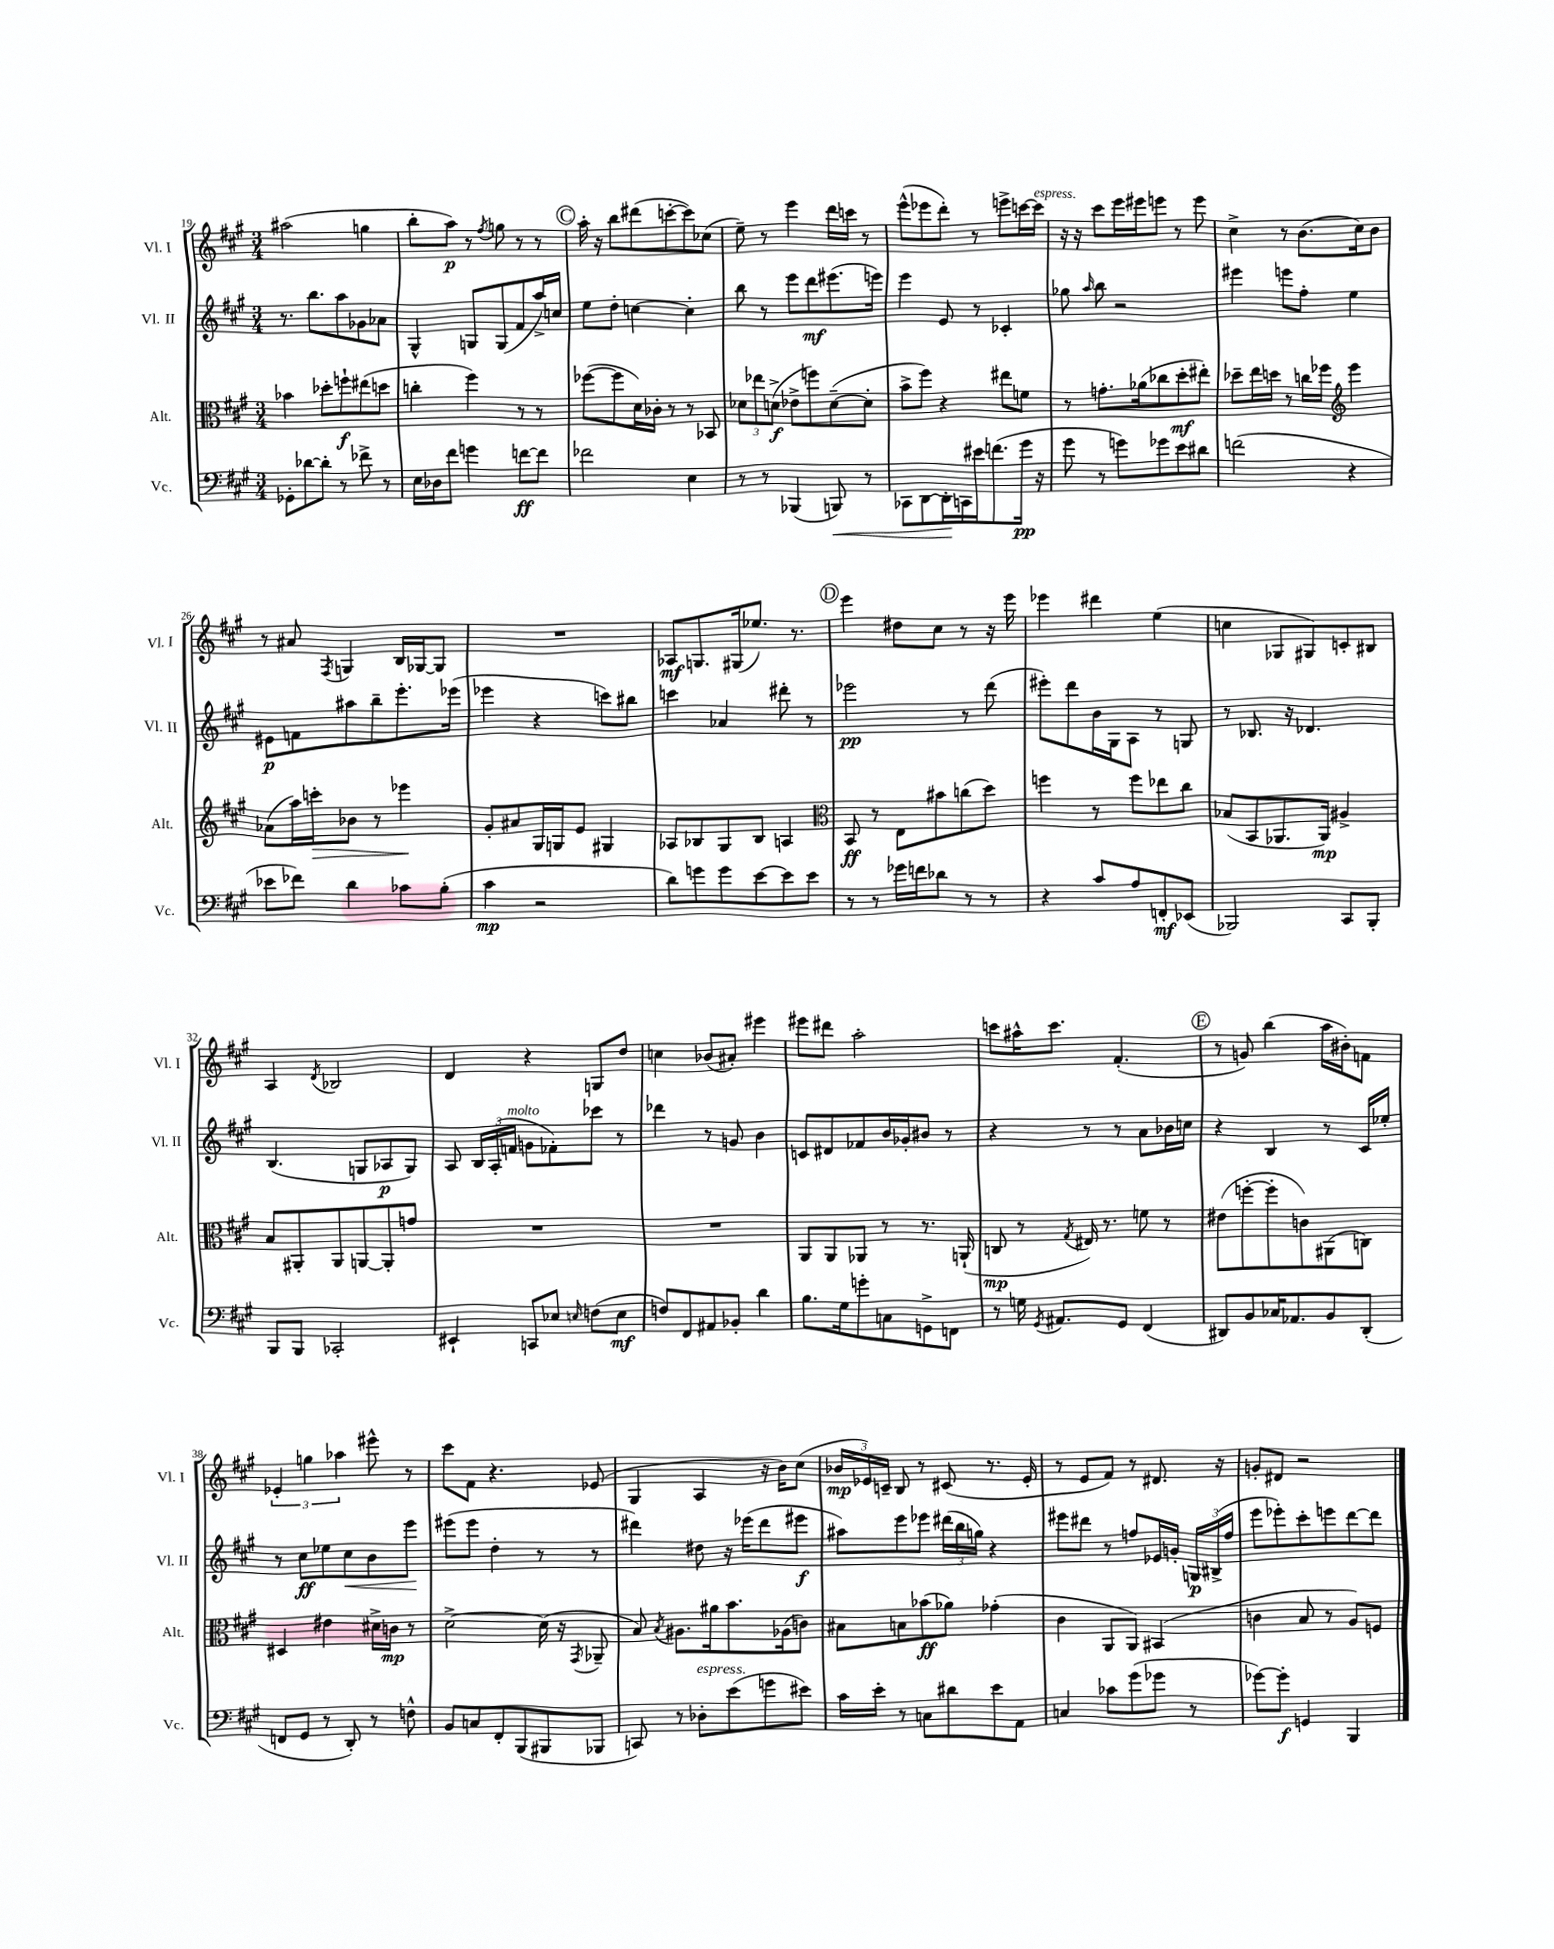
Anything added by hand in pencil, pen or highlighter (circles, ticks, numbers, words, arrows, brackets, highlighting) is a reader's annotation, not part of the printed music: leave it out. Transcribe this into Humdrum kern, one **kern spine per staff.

**kern	**kern	**kern	**kern
*staff4	*staff3	*staff2	*staff1
*clefF4	*clefC3	*clefG2	*clefG2
*k[f#c#g#]	*k[f#c#g#]	*k[f#c#g#]	*k[f#c#g#]
*M3/4	*M3/4	*M3/4	*M3/4
8GG-'\L	4b-\	8.r	(2aa#\
[8d-\	.	.	.
.	.	8.bb\L	.
8d-'\]J	8dd-'\L	.	.
8r	8ff`\	8aa\	.
8f-^\	(8ee#\	8g-\	4gg\
8r	8dd\J	8a-\J	.
=	=	=	=
16E\LL	4cc'\	4G#^^/	8bb'\L
16D-\J	.	.	.
8f#\J	.	.	8aa\J)
4g\	4ff#\)	8G/L	8r
.	.	.	8qff#/
.	.	(8G/	8gg\
[8f\L	8r	8f#/	8r
8f\]J	8r	16aa^/L)	8r
.	.	16cc/JJ	.
=	=	=	=
2f-\	([8ff-\L	8ee\L	16aa'\
.	.	.	16r
.	8ff-\]	8dd'\J	8bb\L
.	16d\L)	[4cc\	(8ddd#\
.	16c-'\JJ	.	.
.	8r	.	[8ccc'\
4E\	8r	4cc'\]	8ccc\])
.	8BB-/	.	(8cc-\J
=	=	=	=
8r	12d-\L	8bb\	8ee~\)
.	12ee-\	.	.
8r	.	8r	8r
.	(12d^\J	.	.
(4BBB-/	8e-^\L	8eee\L	4eee\
.	8ff\)	8ddd\	.
8BBB/)	([8d~\	(8.eee#\	16ddd\LL
.	.	.	16ccc\JJ
8r	8d'\]J	.	8r
.	.	16eee\Jk)	.
=	=	=	=
8CC-\L	8b^\L	4eee\	(8eee^^\L
[8DD\	8ff#\J)	.	8eee-\
16DD'\]L	4r	8e/	8ddd'\J)
16CC\	.	.	.
16e#\J	.	8r	8r
(8.f\	.	.	.
.	8ee#\L	4c-'/	8eee^\L
16g#\Jk	8f\J	.	[16ccc\L
16r	.	.	16ccc\]JJ
=	=	=	=
8g#\	8r	8gg-\	16r
.	.	.	16r
.	.	16qqaa/	.
8r	8.g'\L	8bb\	8ccc#\L
8g\L)	.	2r	16eee\L
.	(16a-\k	.	16eee#\J
8g-\	8cc-\	.	8eee\J
8e\	8dd'\	.	8r
8d#\J	8ee#'\J)	.	8eee\
=	=	=	=
(2f\	8dd-~\L	4eee#\	4cc#^\
.	16ee\L	.	.
.	16dd\JJ	.	.
.	8r	8eee\L	8r
.	16cc\LL	8ff#'\J	(8.b\L
.	16ff-\JJ	.	.
*	*clefG2	*	*
4r	4eee\	4ee\	.
.	.	.	16cc#\k)
.	.	.	8b\J
=	=	=	=
8e-\L	(8a-\L	8e#\L	8r
8f-\J)	16aa\L)	8f\	8a#/
.	16ccc'\J	.	.
.	.	.	8qF#/
4d\	8b-\J	8aa#\	4G/
.	8r	8bb~\	.
8c-\L	4eee-\	8.eee'\	16B/LL
.	.	.	[16G-/J
(8B'\J	.	.	8G-/]J
.	.	(16eee-\Jk	.
=	=	=	=
4c#\	8g#'/L	4eee-\	2.r
.	8a#/	.	.
2r	16G#/L	4r	.
.	16G/J	.	.
.	8e/J	.	.
.	4G#/	8ccc\L)	.
.	.	8bb#\J	.
=	=	=	=
8d\L)	8A-/L	4ccc\	8A-/L
8g\	8B-/	.	8.G/
8g\	8G#/	4a-/	.
.	.	.	(16G#/k
[8e\	8B-/J	.	8.ee-/J)
8e\]	4A/	8ddd#'\	.
.	.	.	8.r
8e\J	.	8r	.
=	=	=	=
*	*clefC3	*	*
8r	8BB/	2eee-\	4eee\
8r	8r	.	.
16g-\LL	8E\L	.	8dd#\L
16f\J	.	.	.
8d-\J	8b#\	.	8cc#\J
8r	(8cc\	8r	8r
8r	8dd\J)	(8ddd\	16r
.	.	.	16eee\
=	=	=	=
4r	4ff\	8eee#'\L)	4eee-\
.	.	8ddd\	.
8c#/L	8r	16b\L	4ddd#\
.	.	16G#\J	.
8A/	8ff\L	8A\J	.
8FF'/	8ee-\	8r	(4ee\
(8EE-/J	8cc#\J	8G/	.
=	=	=	=
2BBB-/)	(8B-/L	8r	4cc\
.	8BB/	8.B-/	.
.	8.AA-/	.	8G-/L
.	.	16r	.
.	.	4.d-/	8G#/)
.	16AA-/Jk)	.	.
8CC#/L	4A#^/	.	8c'/
8BBB-'/J	.	.	8B#/J
=	=	=	=
8BBB/L	8B/L	(4.B/	4A/
8BBB/J	8AA#'/	.	.
.	.	.	8qd/
2CC-'/	8AA#/	.	2B-/
.	[8AA/	8G/L	.
.	8AA'/]	8A-/	.
.	8g/J	8G/J)	.
=	=	=	=
4EE#`/	2.r	8A/	4d/
.	.	24B/LL	.
.	.	(24A'/	.
.	.	24f/JJ	.
8CC/L	.	8g\L	4r
8E-/J	.	8f-'\)	.
16qqE/	.	.	.
(8F\L	.	8ccc-\J	8G/L
8E\J	.	8r	8dd/J
=	=	=	=
8F/L)	2.r	4ddd-\	4cc\
8FF#/	.	.	.
8AA#/	.	8r	(8b-/L
8BB-'/J	.	8g/	8a#'/J)
4d\	.	4b\	4eee#\
=	=	=	=
8.B\L	8AA/L	8c/L	8eee#\L
.	8AA/	8d#/	8ddd#\J
16G#\k	.	.	.
8g'\	8AA-/J	8f-/	2aa'\
8C\	8r	16b/L	.
.	.	16g-'/J	.
8GG^\	8.r	8b#/J	.
8FF\J	.	8r	.
.	(16AA`/	.	.
=	=	=	=
8r	8C/	4r	8ccc\L
16G\	8r	.	16aa#^^\K
8qGG#/	.	.	.
8.AA#/L	.	.	8.ccc\J
.	8qG#/	.	.
.	16E#/)	8r	.
.	8.r	.	.
8GG#/J	.	8r	(4.f#'/
(4FF#/	8f\	8a\L	.
.	8r	16b-\L	.
.	.	16cc\JJ	.
=	=	=	=
8DD#/L)	(8e#\L	4r	8r
8BB/	[8ff'\	.	8g/)
16C-/K	8ff'\]	4B/	(4bb\
8.AA-/	.	.	.
.	8c\)	.	.
8BB/	(8AA#\	8r	16aa\LL
.	.	.	16b#'\J)
(8DD#'/J	8C\J)	16c#/LL	8f\J
.	.	16ee-'/JJ	.
=	=	=	=
8FF/L	4D#/	8r	6e-'/
8GG#/J	.	8cc#\L	.
.	.	.	6gg\
8r	4e#\	8ee-\	.
.	.	.	6aa-\
8DD'/)	.	8cc#\	.
8r	16d#^\LL	8b\	8eee#^^\
.	16c\JJ	.	.
8F^^\	8r	8eee\J	8r
=	=	=	=
8BB/L	[2d^\	(8eee#\L	8ccc#\L
8C/	.	8eee#\J	8f#\J
8FF#'/	.	4dd'\	4.r
(8BBB/	.	.	.
8BBB#/	(16d\]	8r	.
.	16r	.	.
.	8qGG#/	.	.
8BBB-/J	8AA-~/	8r	(8e-/
=	=	=	=
8CC/)	8B/)	4ddd#\)	4G#/
.	8qB/	.	.
8r	8.A#\L	.	.
8D-'\L	.	8dd#\	4A/
.	16a#\k	.	.
(8e\	8.b\	16r	.
.	.	(16eee-\LK	.
8g\	.	8ddd#\	16r
.	(16A-\k	.	16b\LK)
8e#\J)	8c\J)	8eee#\J	(8cc#\J
=	=	=	=
16c#\LL	8B#\L	8aa#\L)	24b-/LL
.	.	.	24e-/)
16e'\JJ	.	.	.
.	.	.	24c~/JJ
8r	8B\	8eee\	8B/
8C\L	(8b-\	8eee-\J	8r
8d#\	8a-\J)	(24ddd#\LL	(8c#/
.	.	24bb\	.
.	.	24gg\JJ)	.
8e\	(4g-'\	4r	8.r
8AA\J	.	.	.
.	.	.	16e-'/
=	=	=	=
4C/	4c#\	8eee#\L	8r
.	.	8ddd#\J	8e/L
8c-\L	8AA/L	8r	8f#/J)
(8g#\	8AA/J)	8ff/L	8r
8g-\J	(4BB#/	16e-/L	8.d#/
.	.	16g'/JJ	.
8r	.	24G/LL	.
.	.	(24B#^/	.
.	.	.	16r
.	.	24ff/JJ	.
=	=	=	=
[8g-\L)	4c\	8eee\L	8g'/L
8g-'\]J	.	8eee-'\)	8d#/J
4GG/	8B/	8ccc#'\	2r
.	8r	8eee\	.
4BBB/	8A/L)	[8ddd\	.
.	8F/J	8ddd\]J	.
==	==	==	==
*-	*-	*-	*-
